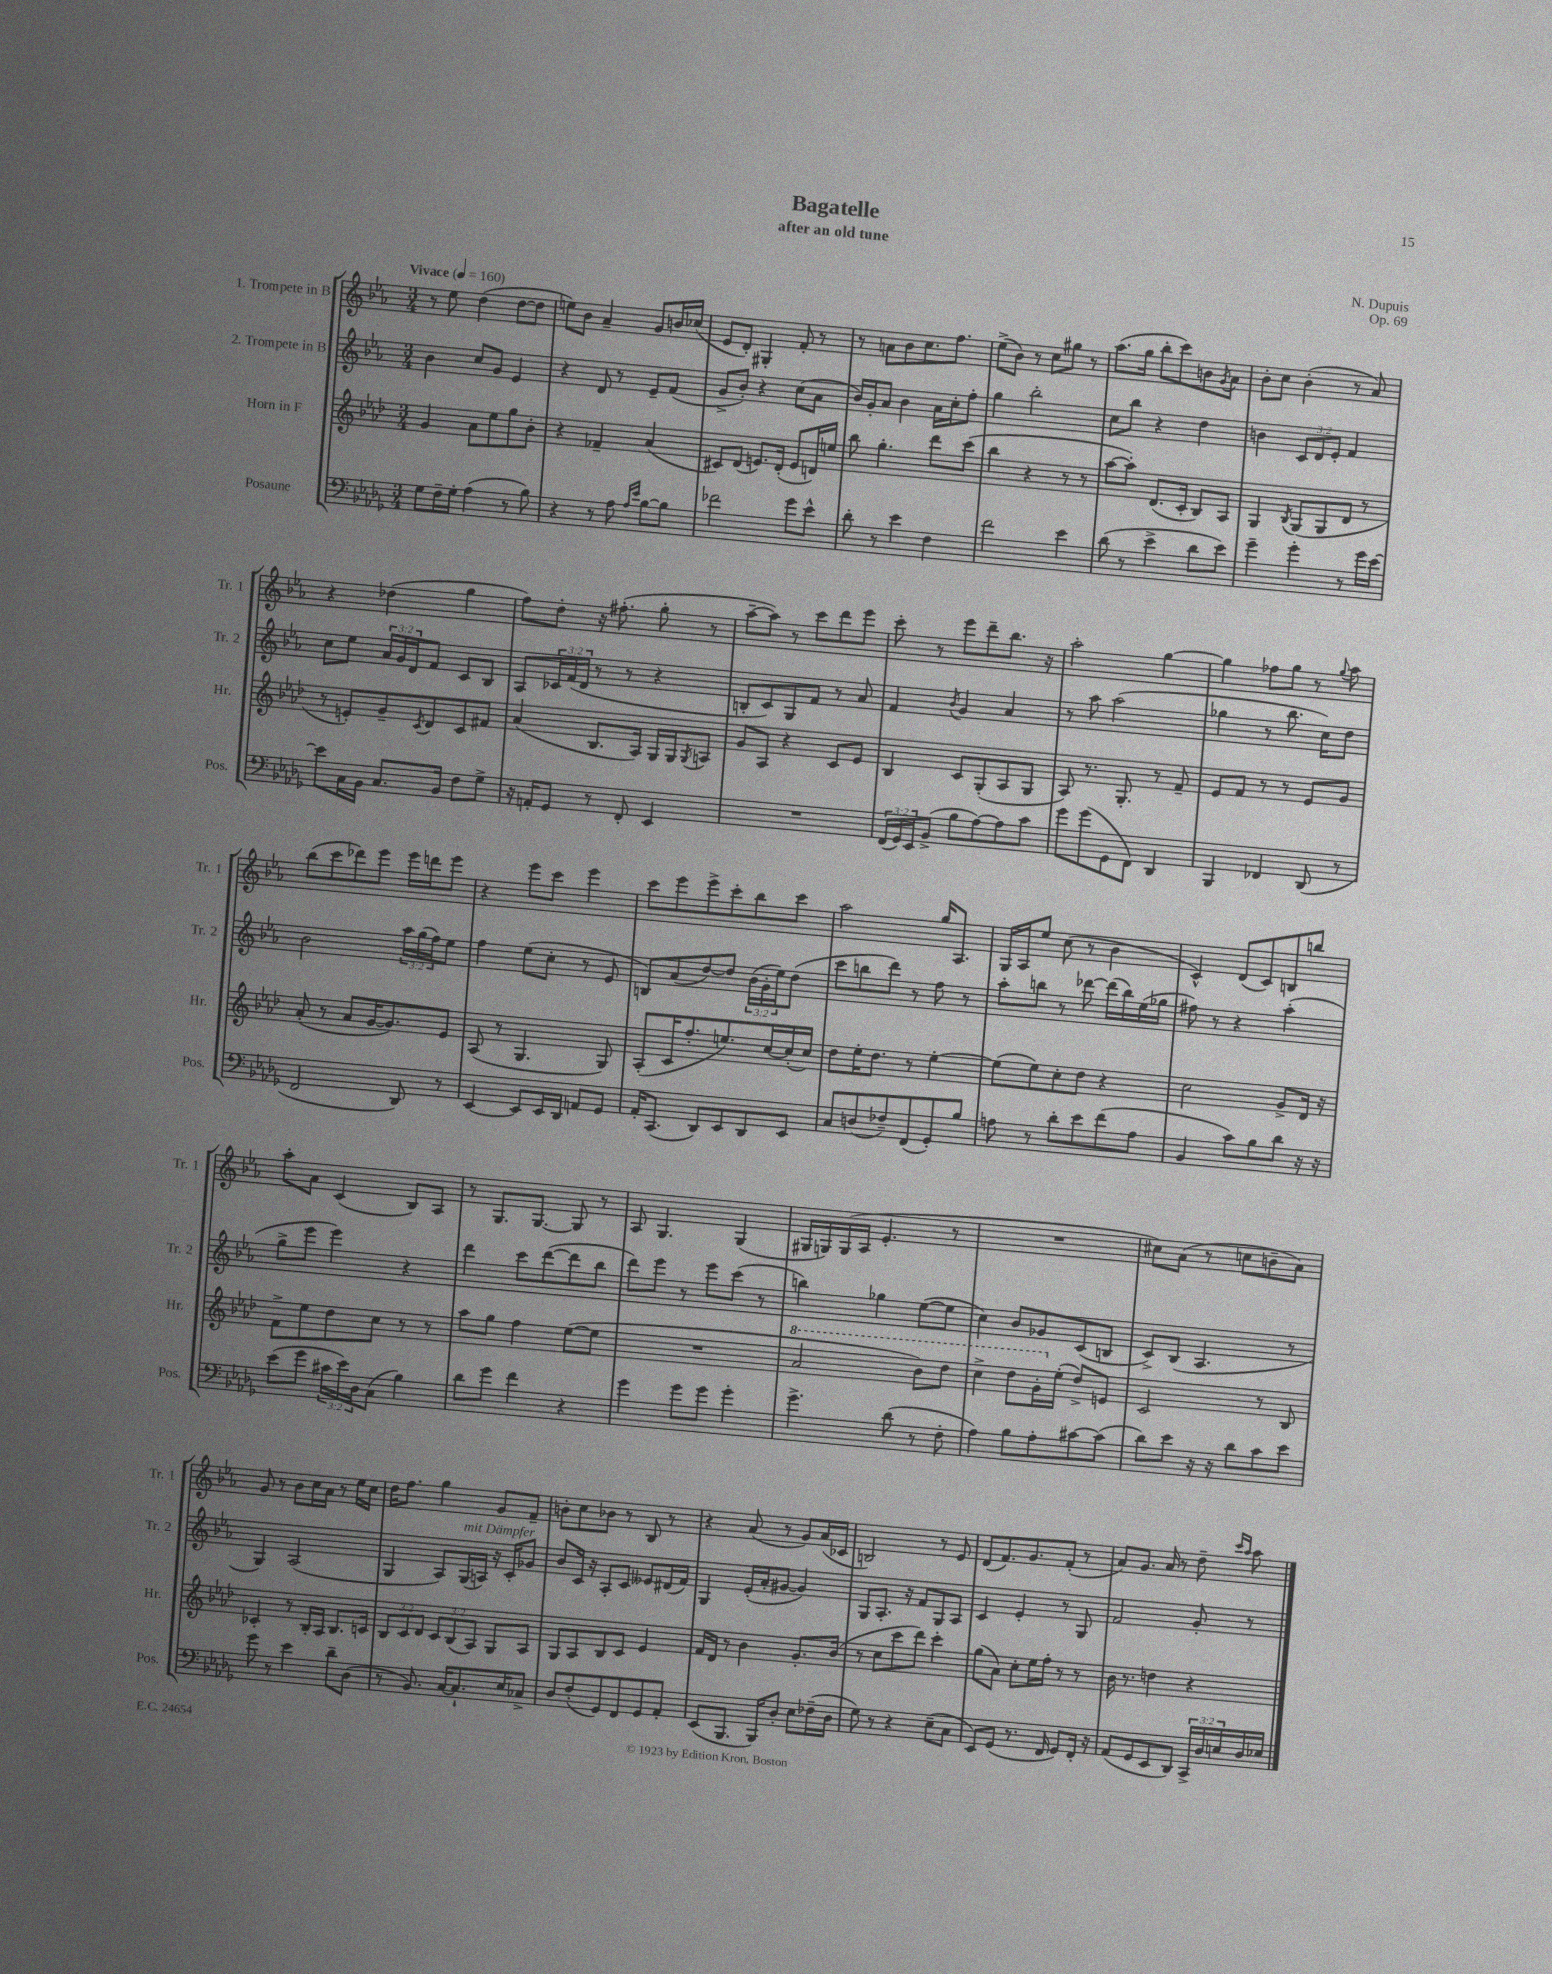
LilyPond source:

\header { title = "Bagatelle" composer = "N. Dupuis" subtitle = "after an old tune" opus = "Op. 69" }
<<
\new StaffGroup <<
\new Staff = "s0" \with { instrumentName = "1. Trompete in B" shortInstrumentName = "Tr. 1" } {
    \clef treble \key ees \major \numericTimeSignature \time 3/4 \tempo "Vivace" 4 = 160
    r8 ees''8 d''4( d''8~ d''8 |
    e''8) bes'8 aes'4-- g'8 b'16 ces''16( |
    ees'8 d'8-.) gis4-. f'8-. r8 |
    r8 a'8 bes'8 c''8. f''8. |
    ees''8->( bes'8) r8 c''8 gis''8 r8 |
    aes''8.( g''16 bes''8-. c'''8) b'8 \acciaccatura { g'8 } aes'8 |
    bes'8-. c''8 bes'4-.( r8 aes'8) |
    r4 des''4( g''4 |
    f''8) d''8-. r16 fis''8.-.( g''8-. r8 |
    aes''8~-- aes''8) r8 c'''8 d'''8 ees'''8 |
    c'''8-. r8 ees'''8 d'''8-- bes''8. r16 |
    aes''2-. g''4~ |
    g''4 fes''8 g''8 r8 \appoggiatura { g''8 } aes''8 |
    bes''8( c'''8 des'''8) ees'''8 ees'''16 d'''16 ees'''8 |
    r4 ees'''8 c'''8 ees'''4 |
    c'''8 ees'''8 ees'''8-> c'''8-. bes''8 c'''8 |
    aes''2 g''16 aes8. |
    g16 aes16 ees''8 c''8( r8 bes'4 |
    c'4-^) d'8( c'8) b8 b''8 |
    aes''8-. aes'8 c'4( bes8) aes8 |
    r8 g8. g8.~ g8 r8 |
    aes8 g4. g4( |
    gis16 g16) g16( aes16 ees'4.-. r8 |
    R2. |
    cis''8) aes'8( r8 c''8 b'8-- aes'8) |
    g'8 r8 bes'8 c''16 aes'16 r8 ees''16 c''16 |
    d''16 f''8. g''4 g'8 f'8-- |
    b'8-. c''8 bes'8 r8 bes8 r8 |
    r4 aes'8( r8 g'8) aes'16( ces'16 |
    b2) r8 ees'8 |
    d'8( f'8.) g'8. f'8-.( r8 |
    aes'8) g'8. aes'16 r8 d''8-- \grace { c'''16 aes''16 } aes''8 \bar "|." |
}
\new Staff = "s1" \with { instrumentName = "2. Trompete in B" shortInstrumentName = "Tr. 2" } {
    \clef treble \key ees \major \numericTimeSignature \time 3/4 \override Staff.TupletNumber.text = #tuplet-number::calc-fraction-text
    bes'4 c''8 g'8 ees'4 |
    r4 d'8 r8 ees'8-- f'8( |
    g'8-> bes'8-.) r4 c''8( aes'8 |
    bes'16) g'16-. aes'8 bes'4 aes'16 c''16-. f''8-. |
    g''4 bes''2-. |
    c''8 bes''8 r4 d''4 |
    b'4 \tuplet 3/2 { c'8 d'8 ees'8-. } f'4 |
    c''8 ees''8 \tuplet 3/2 { aes'16 g'16 d'16 } f'8 c'8 bes8 |
    aes8 \tuplet 3/2 { ces'16 f'16( d'16 } r8 r8 r4 |
    b8-. c'8) g8 f'8 r8 aes'8 |
    f'4 \acciaccatura { bes'8 } g'4 aes'4 |
    r8 aes''8 aes''2( |
    ges''4 r8 bes''8. c''16) d''8 |
    bes'2 \tuplet 3/2 { aes''16 g''16( f''16) } ees''8 |
    f''4 ees''8( c''8-. r8 ees'8 |
    b8) aes'8( d''8~) d''8 \tuplet 3/2 { bes'16( g'16-. ees''16) } d''8( |
    c'''8 b''8 d'''8) r8 f''8 r8 |
    aes''8-. b''8 r8 des'''8~ des'''16( b''16) ees''16( ges''16 |
    fis''8) r8 r4 aes''4-.( |
    g''8-> ees'''8 ees'''4) r4 |
    d'''4 c'''8 d'''8~( d'''8 bes''8 |
    d'''8) ees'''8 r8 ees'''8 c'''8( r8 |
    b''4) ges''4 ees''8~( ees''8 |
    c''4) bes'8 ges'8 c'8( b8 |
    c'8->) bes8( aes4. r8 |
    g4) aes2( |
    g4 aes8) g16^\markup { \italic "mit Dämpfer" }( a16) r16 c'16-. ges'8 |
    bes'8 c'16 r16 aes8-. c'8 eeses'8 dis'16( f'16) |
    g4 ees'16-.( aes'16-. gis'8~ gis'4) |
    g8 aes8.-. r16 f'8 g8 aes8 |
    c'4 ees'4-. r8 g8 |
    f'2 g'8-. r8 \bar "|." |
}
\new Staff = "s2" \with { instrumentName = "Horn in F" shortInstrumentName = "Hr." } {
    \clef treble \key aes \major \numericTimeSignature \time 3/4 \override Staff.TupletNumber.text = #tuplet-number::calc-fraction-text
    g'4 aes'8 ees''8 g''8 bes'8-. |
    r4 fes'4-- aes'4( |
    cis'8) des'8( e'8.) des'16-.( e'8 d'16) e''16 |
    bes''8 g''4.-. des'''8 c'''8( |
    bes''4 r4 r8 r8 |
    aes''8~ aes''8-.) des'8.( c'16-. bes8) aes8 |
    g4 \acciaccatura { bes8 } g8( g8 des'8 r8 |
    r8 e'8-.) g'8-- \acciaccatura { c'8 } des'8 c'8 fis'8 |
    aes'4( bes8. aes16) g16 g16 \acciaccatura { g8 } a8 |
    g'8 aes8 r4 c'8 ees'8 |
    bes4 c'8 g8-.( aes8 g8 |
    aes8) r8. g8.-. r8 f'8-- |
    ees'8 f'8 r8 r8 ees'8 g'8 |
    aes'8-.( r8 aes'8 g'16~ g'8.) ees'8 |
    aes8( r8 g4. g8) |
    aes8-.( c'16 f''8.-. e''8.) c''16~ c''16-.( c''16) |
    des''8 ees''16-. des''8. r8 ees''4~-. |
    ees''8( ees''8) c''8-. des''8 r4 |
    c''2 g'8-> des'16 r16 |
    f'8-> ees''8 des''8 c''8 r8 r8 |
    aes''8 g''8 f''4 ees''8~( ees''8 |
    R2. |
    \ottava #1 aes''2 bes''8) des'''8 |
    c'''4-> des'''8 g''16-. \ottava #0 ees''16-.( des''8->) e'8 |
    c'2 r8 bes8 |
    ces'4-. r8 bes16-. aes16 bes8. c'16 |
    \tuplet 3/2 { bes8 c'8 des'8 } \tuplet 3/2 { c'8 bes8( aes8) } g8 aes8 |
    g8 aes8 bes8 c'8 ees'4 |
    f'16 des'16 r8 bes'4 g'8.-. bes'16( |
    r8 c''8 c'''8 des'''8) c'''4-. |
    g''8( aes'8) c''8-. ees''16 f''16-. r8 r8 |
    bes'16 r8. d''4 r4 \bar "|." |
}
\new Staff = "s3" \with { instrumentName = "Posaune" shortInstrumentName = "Pos." } {
    \clef bass \key des \major \numericTimeSignature \time 3/4 \override Staff.TupletNumber.text = #tuplet-number::calc-fraction-text
    ges8 f16-- ges16-. aes4( r8 bes8) |
    r4 r8 aes8 \grace { aes16 ees'16 } bes8~ bes8 |
    fes'2 ges'8 ees'8-^ |
    des'8-. r8 ees'4 f4 |
    f'2 ees'4 |
    des'8( r8 ees'4-> des'8 ees'8) |
    ges'4-- ges'4-. r8 ges'16 ees'16~ |
    ees'8 c16 bes,16 c8. bes,16 f8 ges8-> |
    r16 a,16-. ges,8 r8 f,8-. ees,4 |
    R2. |
    \tuplet 3/2 { f,16( ges,16) ees,16 } bes,8->( bes8 aes8~) aes8 c'8 |
    ges'8 ges'8( ges,8 f,8) des,4 |
    bes,,4 fes,4 des,8( r8 |
    f,2 des,8) r8 |
    ees,4~ ees,8 ees,16 des,16 a,8 ges,8 |
    aes,16-. c,8.( des,8) ees,8 des,8 ees,8 |
    c8 d8( fes8--) f,8( ges,8-.) bes8 |
    a8 r8 des'8-. ees'8 f'8( a8 |
    bes,4 c'8) bes8 des'8 r16 r16 |
    ees'8( ges'8 \tuplet 3/2 { cis'16 ees'16) des16 } c8( bes4) |
    des'8 ges'8 f'4 r4 |
    ges'4 ges'8 ges'8 ges'4-. |
    ges'4.-> des'8( r8 f8-. |
    aes4) bes8 aes8-. cis'8~ cis'8( |
    des'8) ees'8 r16 r16 des'8 c'8 ees'8 |
    ges'8 r8 ees'4 des'8-- des8( |
    r8 bes,8.) c16~ c8.-! ees16 ces8-> |
    des8 f8-.( ges,8) f,8 ges,8 aes,8-. |
    ees,8( bes,,8. bes,,16) des8-. ees8 fes16--( des16 |
    ges8) r8 r4 ees8--( c8 |
    ees,8) ges,8( r8. f,16 ges,8) f,16-. r16 |
    aes,8( ges,8 ees,8 des,8) \tuplet 3/2 { c,16-> des16 e16 } des16 ees16 \bar "|." |
}
>>
>>
\layout { \context { \Score \remove "Bar_number_engraver" } }
